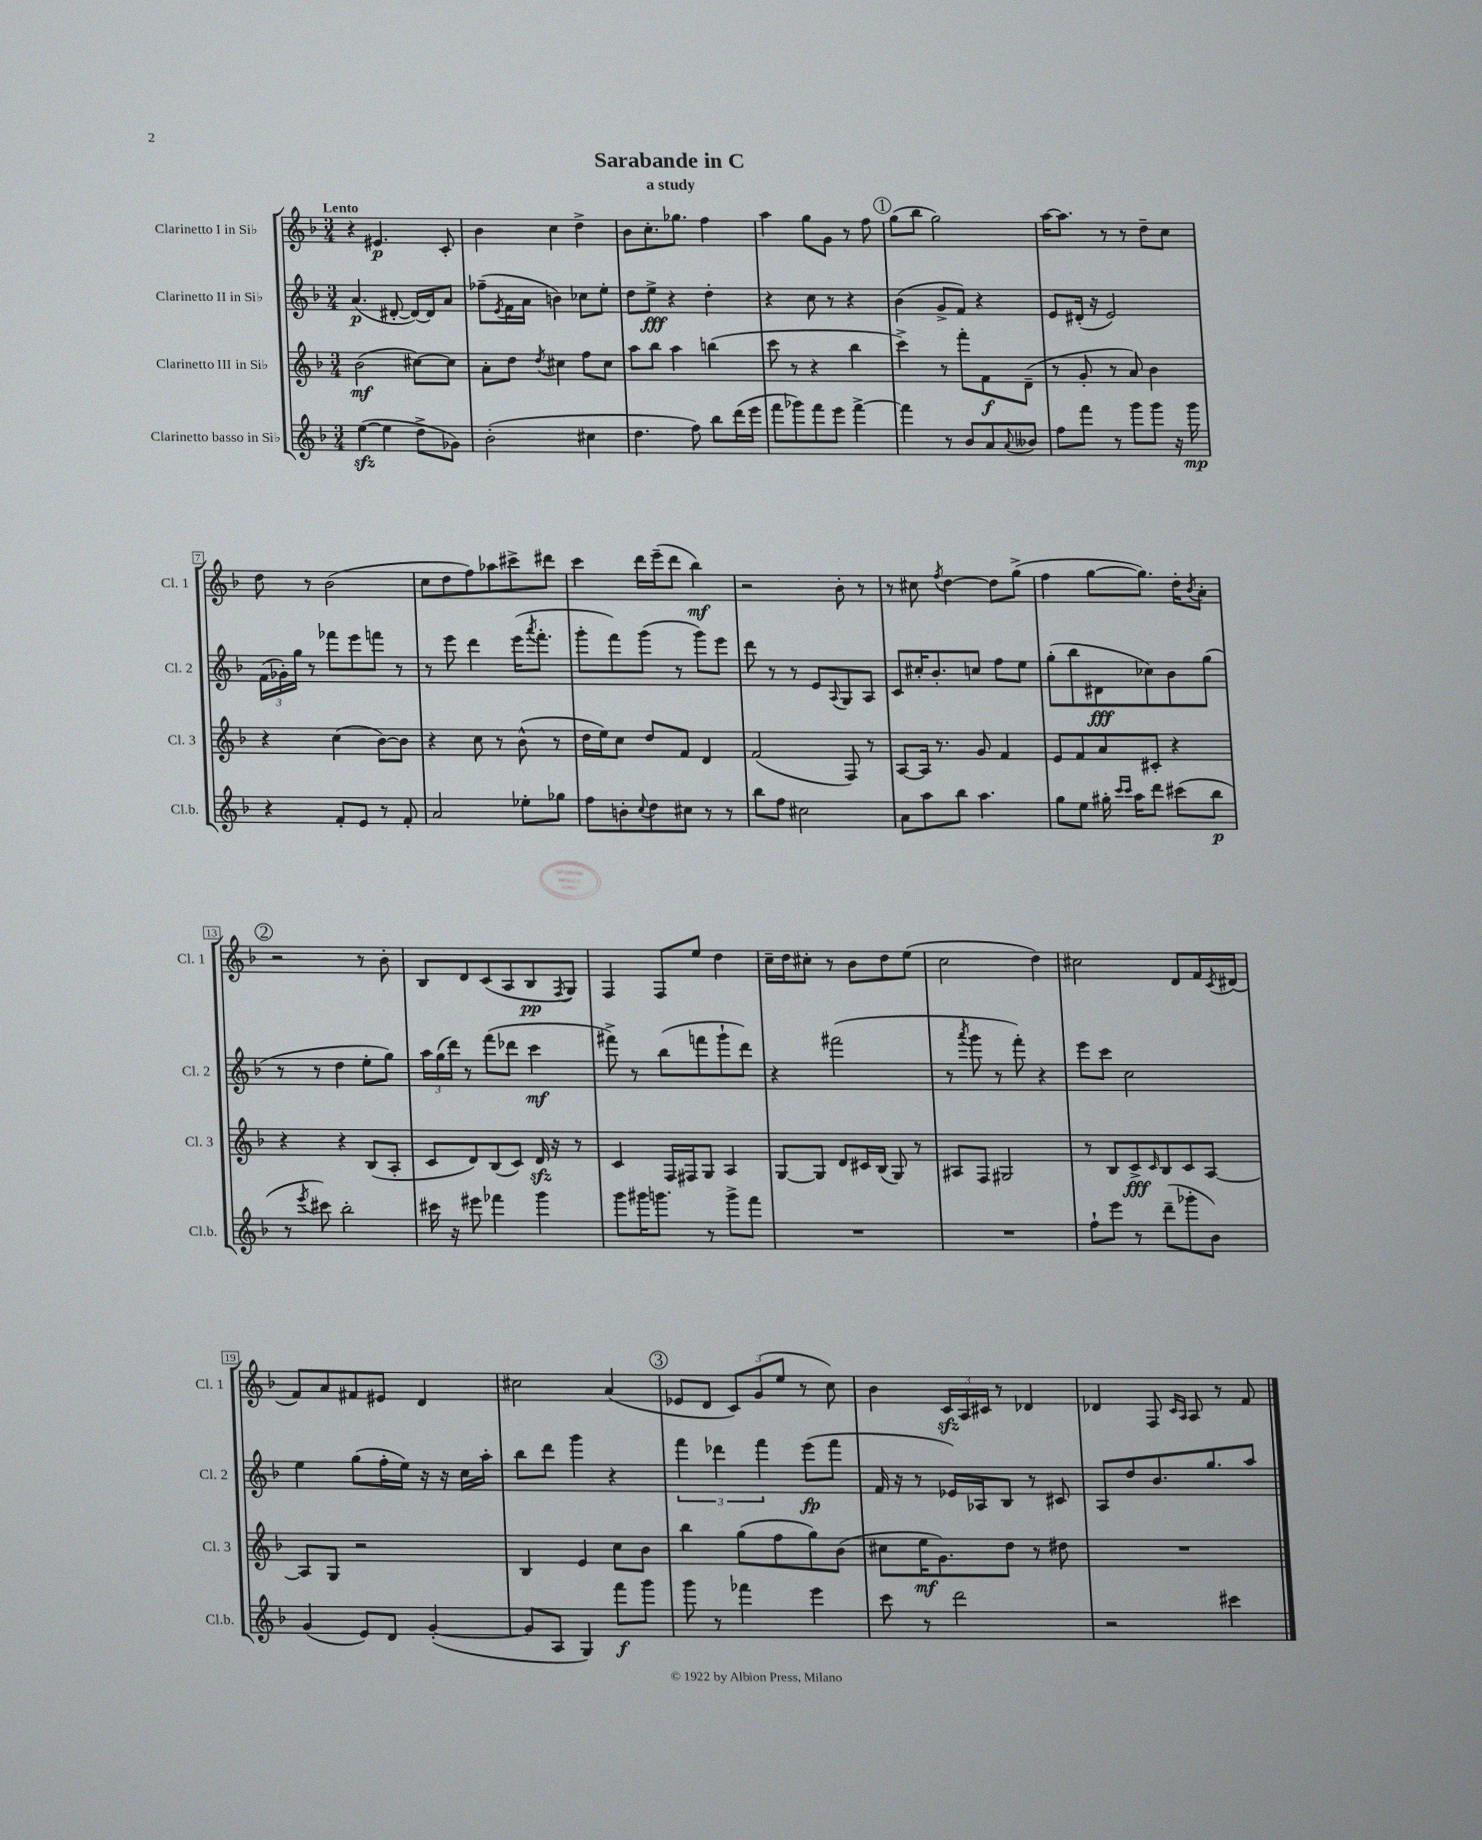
\header { title = "Sarabande in C" subtitle = "a study" }
<<
\new StaffGroup <<
\new Staff = "s0" \with { instrumentName = "Clarinetto I in Sib" shortInstrumentName = "Cl. 1" } {
    \clef treble \key f \major \numericTimeSignature \time 3/4 \tempo "Lento"
    r4 eis'4.\p c'8-. |
    bes'4 c''4 d''4-> |
    bes'8 c''8.-. ges''8. f''4 |
    a''4 g''8 g'8 r8 f''8 |
    \mark \markup { \circle "1" } g''8( bes''8 g''2) |
    a''16~ a''8. r8 r8 d''8-- c''8 |
    d''8 r8 bes'2( |
    c''8 d''8 f''8) aes''8 cis'''8-> dis'''8 |
    c'''4 d'''16 e'''16--( d'''8 bes''4\mf) |
    r2 bes'8-. r8 |
    r8 cis''8 \acciaccatura { f''8 } d''4~ d''8 g''8->( |
    f''4 g''8~ g''8.) d''16-. \acciaccatura { bes'8 } a'8-. |
    \mark \markup { \circle "2" } r2 r8 bes'8-. |
    bes8 d'8 c'8( a8 bes8\pp \acciaccatura { f8 } g8) |
    f4 f8 e''8 d''4 |
    c''16-- d''16 cis''8-. r8 bes'8 d''8 e''8( |
    c''2 d''4) |
    cis''2 d'8 f'16 \acciaccatura { c'8 } dis'16( |
    f'8) a'8 fis'8 eis'8 d'4 |
    cis''2 a'4( |
    \mark \markup { \circle "3" } ees'8 d'8 \tuplet 3/2 { c'8) g'8( e''8 } r8 c''8) |
    bes'4 \tuplet 3/2 { c'16\sfz a16 cis'16 } r8 des'4 |
    des'4 f8 \grace { c'16 a16 } a8 r8 f'8 \bar "|." |
}
\new Staff = "s1" \with { instrumentName = "Clarinetto II in Sib" shortInstrumentName = "Cl. 2" } {
    \clef treble \key f \major \numericTimeSignature \time 3/4
    a'4.\p( dis'8~-. dis'16~) dis'16 a'8 |
    fes''8--( \acciaccatura { e'8 } f'16 a'16 b'4) ces''8 e''8-. |
    d''8 e''8->\fff r4 d''4-. |
    r4 c''8 r8 r4 |
    \mark \markup { \circle "1" } bes'4( g'8-> f'8) r4 |
    e'8 dis'16-.( r16 e'2) |
    \tuplet 3/2 { f'16( ges'16-.) g''16 } r8 fes'''8 e'''8 f'''8 r8 |
    r8 e'''8 d'''4 e'''16( \acciaccatura { a'''8 } f'''8.-. |
    g'''8-. f'''8) g'''8( r8 g'''8) e'''8 |
    d'''8 r8 r8 e'8 \appoggiatura { a8 } g8 a8 |
    c'8 cis''16-. bes'8.-. c''8 f''8 e''8 |
    g''8-.( bes''8 dis'8\fff ces''8) bes'8 g''8( |
    \mark \markup { \circle "2" } r8 r8 d''4 e''8-. g''8) |
    \tuplet 3/2 { a''16 g''16( d'''16) } r8 f'''8( des'''8 c'''4\mf |
    fis'''8->) r8 bes''8( f'''8 g'''8-! d'''8) |
    r4 fis'''2( |
    r8 \acciaccatura { a'''8 } g'''8 r8 f'''8-.) r4 |
    e'''8 c'''8 c''2 |
    e''4 g''8( f''16-. e''16) r16 r16 c''16 a''16-. |
    bes''8 d'''8 g'''4 r4 |
    \mark \markup { \circle "3" } \tuplet 3/2 { f'''4 des'''4 f'''4 } e'''8\fp( f'''8 |
    f'16 r16 r8 ees'16) aes16 bes8 r8 cis'8 |
    a8 d''8 bes'8. g''8. a''8 \bar "|." |
}
\new Staff = "s2" \with { instrumentName = "Clarinetto III in Sib" shortInstrumentName = "Cl. 3" } {
    \clef treble \key f \major \numericTimeSignature \time 3/4
    bes'2\mf( cis''8~) cis''8 |
    a'8-. d''8 \acciaccatura { d''8 } cis''4 f''8 cis''8 |
    a''8 bes''8 a''4 b''4( |
    c'''8 r8 r4 bes''4 |
    \mark \markup { \circle "1" } c'''4->) r8 f'''8-. f'8\f d'8--( |
    r8 g'8-. r8 a'8) bes'4 |
    r4 c''4( bes'8~) bes'8 |
    r4 c''8 r8 bes'8-^( r8 |
    d''16 e''16) c''8 d''8 f'8 d'4 |
    f'2( f8) r8 |
    a8~ a16 r8. g'8 f'4 |
    e'8 f'8 a'8 cis'8-. r4 |
    \mark \markup { \circle "2" } r4 r4 bes8( a8-. |
    c'8 d'8) bes8( c'8) d'16\sfz r16 r8 |
    c'4 f16 fis16 g8 a4 |
    g8~ g8 d'8 cis'16 bes16( g8) r8 |
    ais8 f8 gis2 |
    r8 bes8 c'8->\fff \grace { c'16 } bes8 c'8 a8~ |
    a8 g8 r2 |
    bes4 e'4 c''8 bes'8 |
    \mark \markup { \circle "3" } bes''4 g''8( f''8 g''8) bes'8( |
    cis''8 e''16\mf g'8.) d''8 r8 dis''8 |
    R2. \bar "|." |
}
\new Staff = "s3" \with { instrumentName = "Clarinetto basso in Sib" shortInstrumentName = "Cl.b." } {
    \clef treble \key f \major \numericTimeSignature \time 3/4
    e''4~\sfz( e''4 d''8-> ges'8) |
    bes'2-.( cis''4 |
    d''4. f''8) bes''8 d'''16( e'''16 |
    f'''8 ges'''8) f'''8 e'''8 f'''4~-> |
    \mark \markup { \circle "1" } f'''4 r8 bes'8 a'8 \appoggiatura { a'8 } beses'8 |
    f''8 f'''8 r8 g'''8 g'''8 r16 g'''16\mp |
    r4 f'8-. e'8 r8 f'8-. |
    a'2 ees''8-. ges''8 |
    f''8 b'8-. \appoggiatura { c''8 } d''8 cis''8 r8 r8 |
    bes''8 f''8 cis''2 |
    a'8 a''8 bes''8 a''4. |
    g''8 e''8 gis''16-. \grace { c'''16 c'''16 } a''16 d'''8 cis'''8( bes''8\p |
    \mark \markup { \circle "2" } r8 \acciaccatura { e'''8 } cis'''8) bes''2-. |
    cis'''16 r16 eis'''8 fes'''4 g'''4 |
    g'''8 gis'''16 g'''8. r8 g'''8-> f'''8 |
    R2. |
    R2. |
    f''8-! e'''8 r8 d'''8--( ges'''8-. bes'8) |
    g'4( e'8) d'8 g'4~-.( |
    g'8 a8 g4) f'''8\f g'''8 |
    \mark \markup { \circle "3" } g'''8 r8 fes'''4 e'''4 |
    c'''8 r8 d'''2 |
    r2 cis'''4 \bar "|." |
}
>>
>>
\layout { \context { \Score \override BarNumber.stencil = #(make-stencil-boxer 0.1 0.3 ly:text-interface::print) } }
